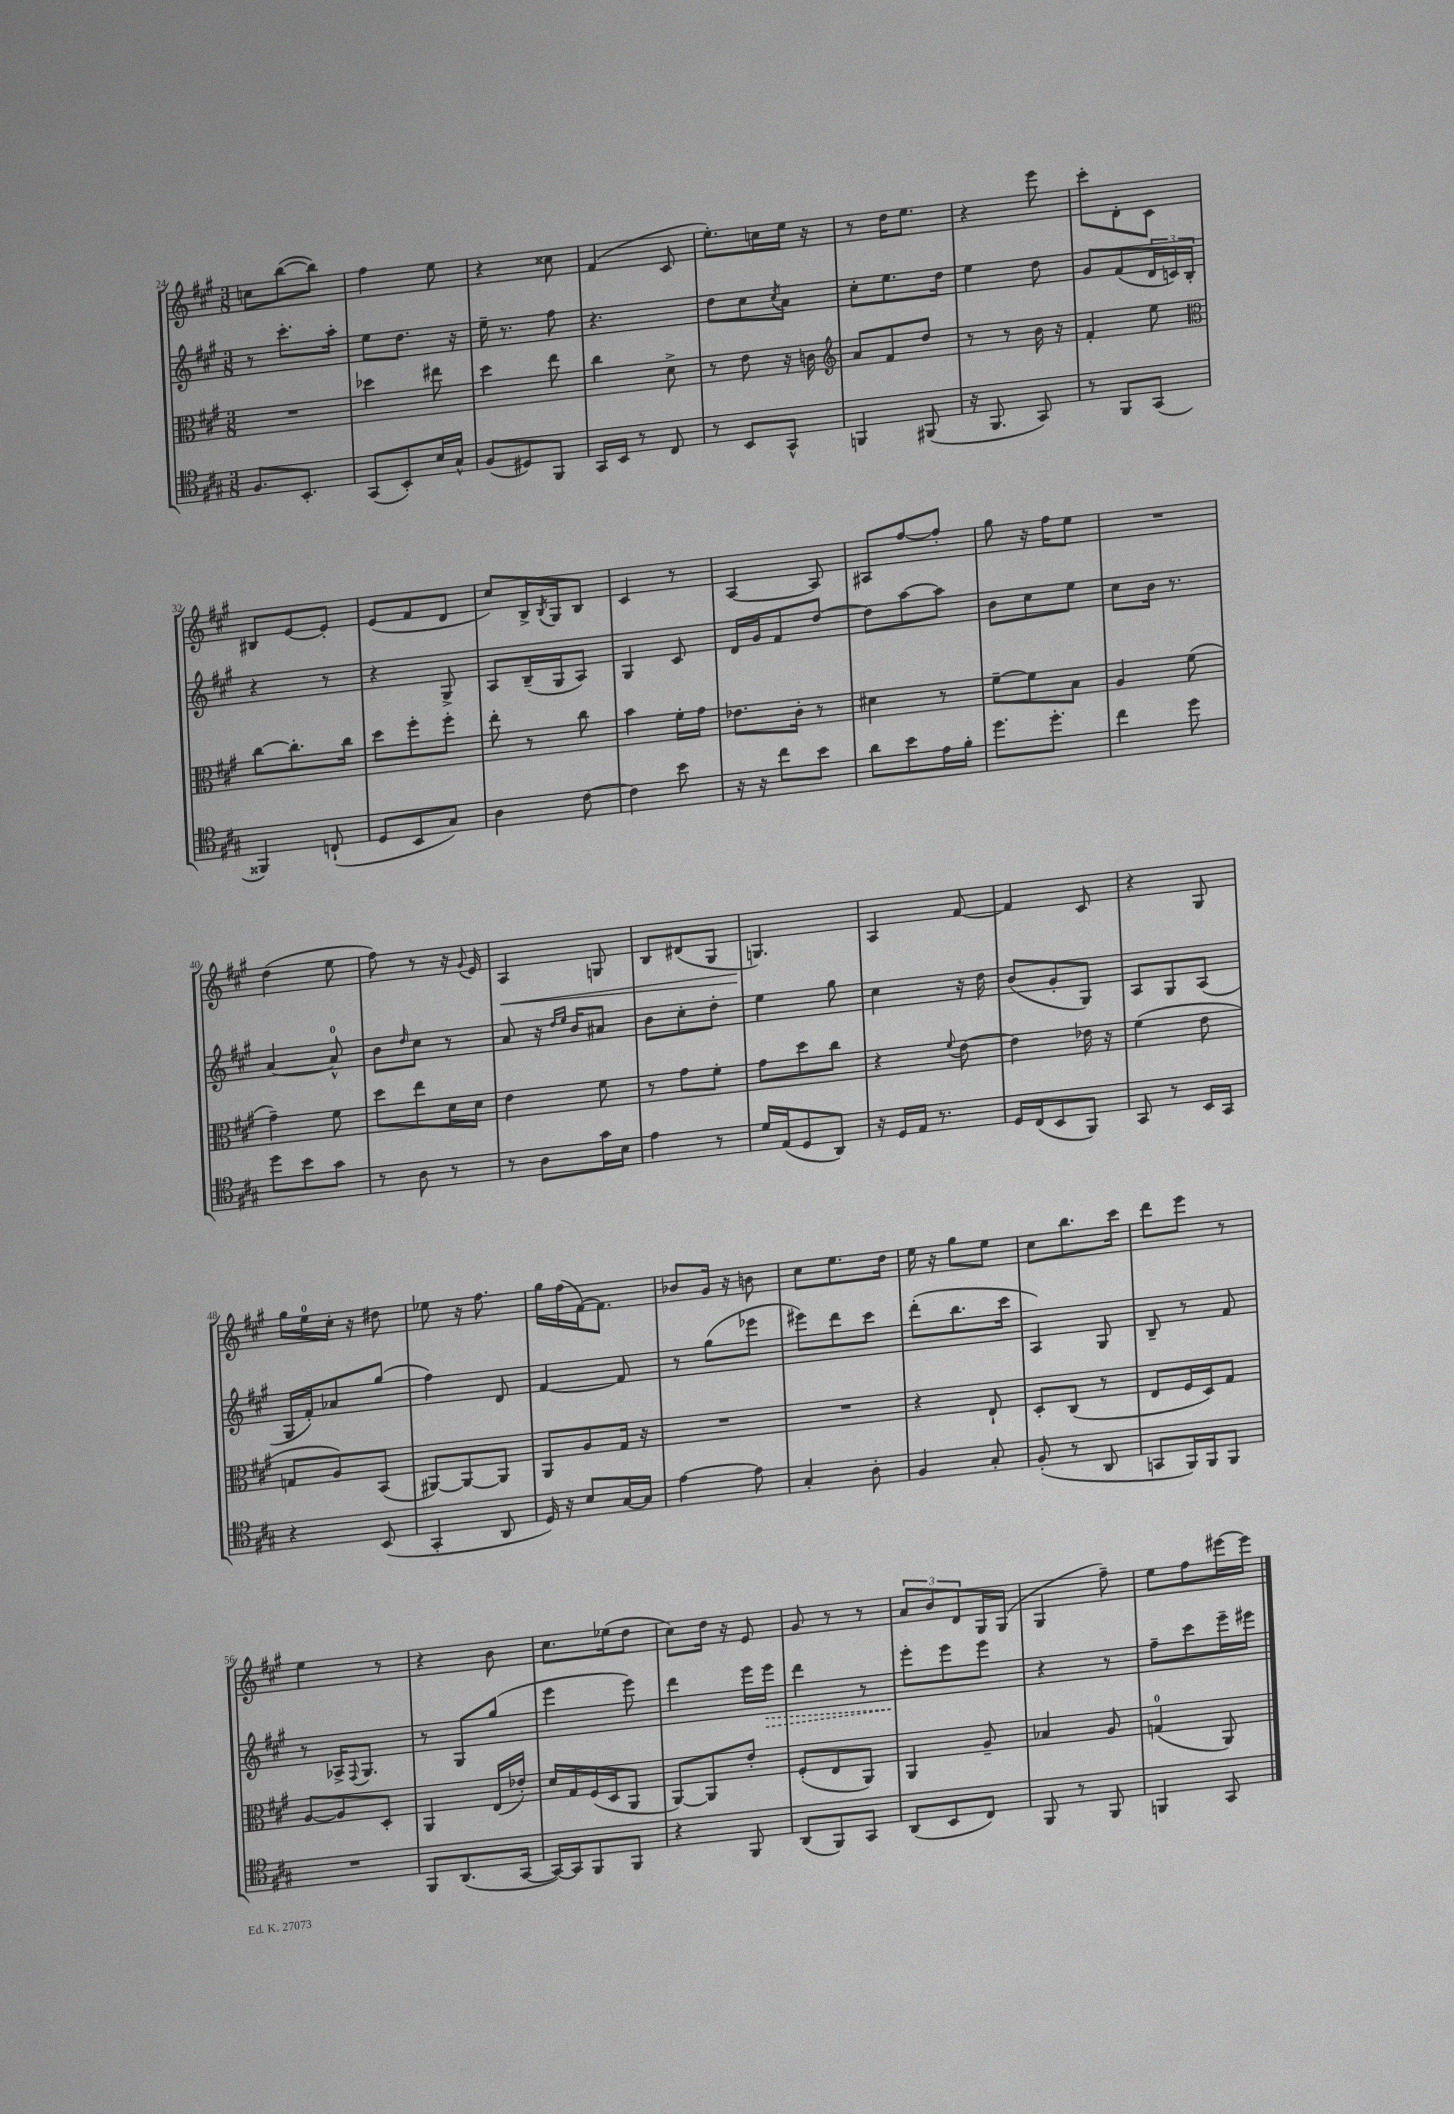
<<
\new StaffGroup <<
\new Staff = "s0" {
    \clef treble \key a \major \numericTimeSignature \time 3/8
    c''8 b''8~( b''8) |
    fis''4 e''8 |
    r4 cisis''8 |
    fis'4( cis'8 |
    e''8.-.) c''16 e''16 r16 |
    r8 d''16 e''8. |
    r4 e'''8 |
    cis'''8-. d'8-. cis'8 |
    bis8 e'8~ e'8-. |
    e'8( fis'8 d'8 |
    cis''8) b16-> \acciaccatura { b8 } gis16 b8 |
    cis'4 r8 |
    a4~ a8 |
    ais8 fis''8~ fis''8-. |
    gis''8 r16 fis''16 e''8 |
    R4. |
    d''4( e''8 |
    fis''8) r8 r16 \appoggiatura { gis'8 } e'16 |
    a4\< g8 |
    b8 dis'8( gis8 |
    g4.\!) |
    a4 fis'8~ |
    fis'4 cis'8 |
    r4 gis8 |
    gis''16 e''16-0 cis''16-. r16 dis''8 |
    ees''8 r16 fis''8. |
    gis''16 fis''16( fis'16~) fis'8. |
    bes'8 gis'16 r16 b'8 |
    cis''8 e''8. d''16 |
    e''16 r16 gis''8 e''8 |
    cis''8 b''8. cis'''16 |
    d'''8 e'''8 r8 |
    e''4 r8 |
    r4 b'8 |
    cis''8. ees''16( d''8 |
    cis''8) d''16 r16 e'8 |
    gis'8 r8 r8 |
    \tuplet 3/2 { a'8 b'8 d'8 } gis16 gis16( |
    gis4 fis''8--) |
    e''8 fis''8 eis'''16~ eis'''16 \bar "|." |
}
\new Staff = "s1" {
    \clef treble \key a \major \numericTimeSignature \time 3/8
    r8 cis'''8.-. a''16-. |
    e''8 d''8. r16 |
    e''16-- r8. fis''8 |
    r4. |
    d''8 cis''8 \acciaccatura { cis''8 } a'8 |
    cis''8-. e''8. d''16 |
    e''4 d''8 |
    gis'8 fis'8( \tuplet 3/2 { d'16 c'16) b16-. } |
    r4 r8 |
    r4 gis8-> |
    a8 b16--( gis16 a8) |
    gis4 cis'8 |
    d'16 gis'16 fis'8 d''8~ |
    d''8 a''8~ a''8 |
    b'8 cis''8 e''8 |
    cis''8 b'16 r8. |
    a'4~ a'8-0-^ |
    b'8 \grace { d''16 } cis''8 r8 |
    a'8 r16 \grace { d''16 e''16 } b'16 ais'8 |
    b'8 cis''8-. d''8-. |
    e''4 gis''8 |
    cis''4 r16 d''16 |
    b'8( gis'8-. gis8) |
    a8 gis8 a8( |
    gis16 fis'16-.) aes'8 gis''8( |
    fis''4) d'8 |
    fis'4~ fis'8 |
    r8 gis''8( ees'''8 |
    eis'''8) d'''8 cis'''8 |
    d'''8-.( b''8. cis'''16 |
    a4) gis8 |
    b8-- r8 fis'8 |
    r8 aes16-> \appoggiatura { fis8 } gis8. |
    r8 gis8 gis''8( |
    e'''4 e'''8) |
    d'''4 e'''16 \once \override Hairpin.style = #'dashed-line e'''16\> |
    d'''4 r8 |
    e'''8-.\! e'''8 e'''8 |
    r4 r8 |
    fis''8-- cis'''8 e'''16-- eis'''16 \bar "|." |
}
\new Staff = "s2" {
    \clef alto \key a \major \numericTimeSignature \time 3/8
    R4. |
    des''4 eis''8 |
    d''4 e''8 |
    cis''4 d'8-> |
    r8 e'8 r16 c'16 |
    \clef treble a'8 fis'8 d''8 |
    r8 r8 b'16 r16 |
    fis'4-. e''8 |
    \clef alto cis''8~ cis''8.-. cis''16 |
    d''8 fis''8-. fis''8-. |
    e''8-. r8 cis''8 |
    b'4 fis'16-. gis'16 |
    ees'8. cis'16-. r8 |
    dis'4 r8 |
    fis'8~-- fis'8 b8 |
    a4 fis'8( |
    gis'4--) fis'8 |
    d''8 e''8 d'16 d'16 |
    e'4 fis'8 |
    r8 gis'8 fis'8-. |
    gis'8 d''8 cis''8 |
    r4 \appoggiatura { fis'8 } e'8~ |
    e'4 ees'16 r16 |
    fis'4( e'8 |
    g8 a8) b,8( |
    ais,8~) ais,8~ ais,8 |
    a,8 a8 gis16 r16 |
    R4. |
    R4. |
    r4 e8-! |
    d8-. cis8( r8 |
    e8 fis16 d16) gis8 |
    a8~ a8 d8-. |
    a,4 e16( ees'16-.) |
    d'16 gis16 fis16( d16 a,8 |
    a,8~) a,8 e'8-. |
    fis8-.( e8 a,8) |
    a,4 a8-- |
    bes4 a8 |
    g4-0( a,8) \bar "|." |
}
\new Staff = "s3" {
    \clef tenor \key a \major \numericTimeSignature \time 3/8
    fis8. b,8.-. |
    gis,8( b,8-.) b16 gis16-^ |
    fis8( dis8) fis,8 |
    gis,16 b,16 r8 cis8 |
    r8 b,8 gis,8-^ |
    f,4 fis,8( |
    r16 fis,8. gis,8) |
    r8 fis,8 gis,8( |
    fisis,4) c8-!( |
    d8 b,8 gis8) |
    a4 cis'8~ |
    cis'4 b'8 |
    r16 r16 cis''8 b'8 |
    a'8 b'8 e'16 fis'16-. |
    d''8. d''8.-. |
    cis''4 d''8 |
    d''8 b'8 gis'8 |
    r8 a8 r8 |
    r8 a8 gis'16 b16 |
    e'4 r8 |
    d'16 e16( d8 a,8) |
    r16 d16 e16 r8. |
    d16 cis16( b,8 fis,8) |
    gis,8 r8 b,16 gis,16 |
    r4 b,8( |
    gis,4-. a,8 |
    d16) r16 b8 gis16~ gis16 |
    e'4~ e'8 |
    gis4-. a8-. |
    fis4 gis8-. |
    fis8-.( r8 a,8 |
    g,8 fis,16) fis,16 fis,8 |
    R4. |
    fis,8 a,8.( gis,16~ |
    gis,16~) gis,16 fis,8 fis,8 |
    r4 fis,8 |
    a,8( fis,8) gis,8 |
    a,8( b,8 cis8) |
    fis,8 r8 fis,8 |
    f,4 gis,8 \bar "|." |
}
>>
>>
\layout { \context { \Score currentBarNumber = #24 } }
